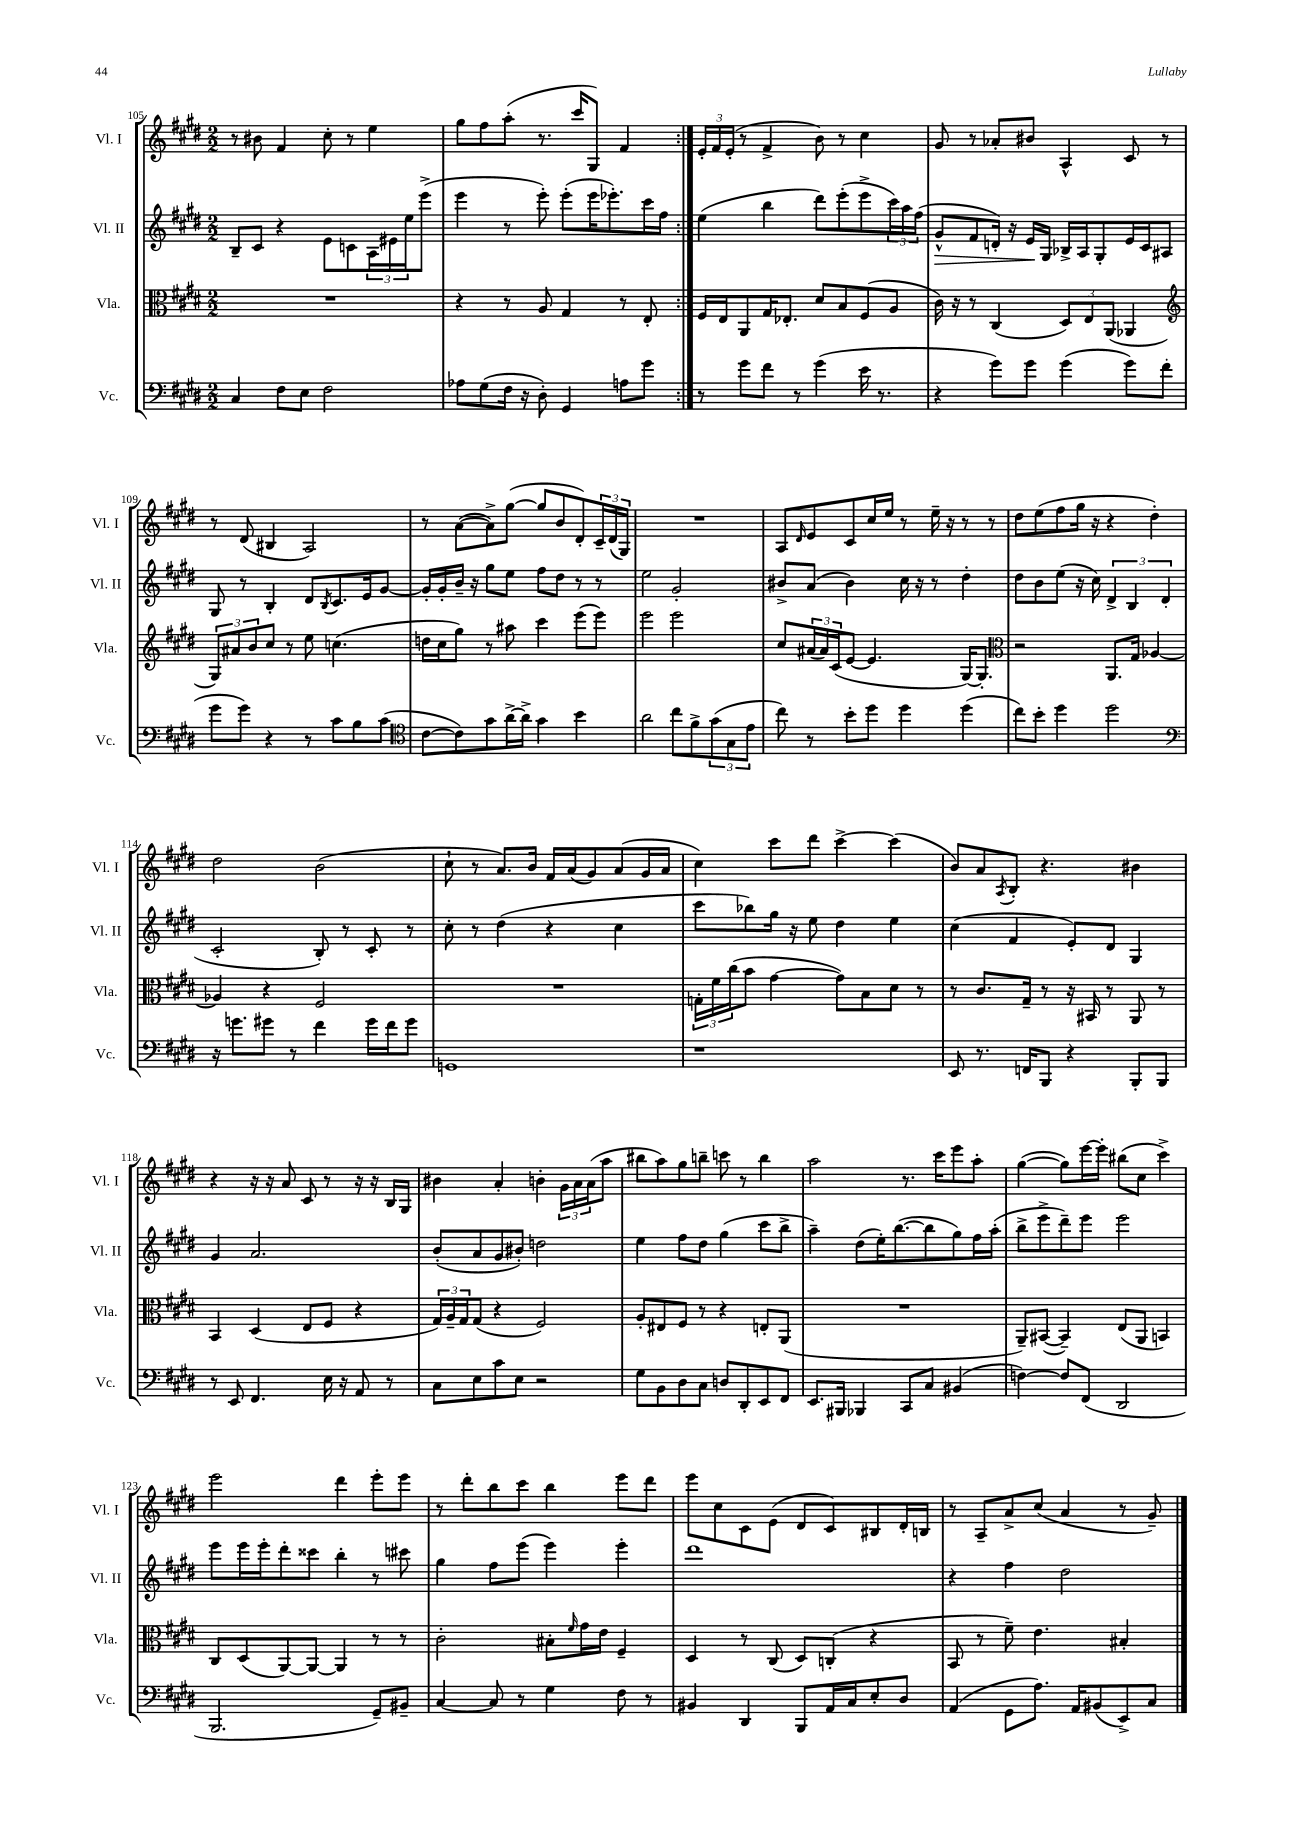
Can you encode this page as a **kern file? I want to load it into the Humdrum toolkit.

**kern	**kern	**kern	**kern
*staff4	*staff3	*staff2	*staff1
*clefF4	*clefC3	*clefG2	*clefG2
*k[f#c#g#d#]	*k[f#c#g#d#]	*k[f#c#g#d#]	*k[f#c#g#d#]
*M2/2	*M2/2	*M2/2	*M2/2
4C#/	1r	8B~/L	8r
.	.	8c#/J	8b#\
8F#\L	.	4r	4f#/
8E\J	.	.	.
2F#\	.	8e\L	8cc#'\
.	.	8c\	8r
.	.	24A\L	4ee\
.	.	24e#\	.
.	.	24ee\J	.
.	.	(8eee^\J	.
=	=	=	=
8A-\L	4r	4eee\	8gg#\L
(8G#\	.	.	8ff#\
16F#\Jk	8r	8r	(8aa'\J
16r	.	.	.
8D#'\)	8A/	8eee'\)	8.r
4GG#/	4G#/	(8eee'\L	.
.	.	.	16ccc#/LK
.	.	16eee\K	8G#/J)
.	.	8.eee-'\)	.
8A\L	8r	.	4f#/
8g#\J	8E'/	16ccc#\L	.
.	.	16ff#\JJ	.
=:|!	=:|!	=:|!	=:|!
8r	16F#/LL	(4ee\	24e'/LL
.	.	.	24f#/
.	16E/J	.	.
.	.	.	(24e'/JJ
8g#\L	8AA/	.	8r
8f#\J	16G#/K	4bb\	4f#^/
.	8.E-'/J	.	.
8r	.	.	.
(4g#\	8d#/L	8ddd#\L)	8b\)
.	8B/	(8eee'\	8r
16e\	(8F#/	8eee^\	4cc#\
8.r	.	.	.
.	8A/J	24ccc#\L)	.
.	.	24aa\	.
.	.	(24ff#\JJ	.
=	=	=	=
4r	16c#\)	8g#^^/L	8g#/
.	16r	.	.
.	8r	8f#/	8r
8g#\L)	(4C#/	16d'/Jk)	8a-'/L
.	.	16r	.
8g#\J	.	16e/LL	8b#/J
.	.	16G#/JJ	.
(4g#\	12D#/L)	16B-^/LL	4A^^/
.	.	16A/J	.
.	12E/	.	.
.	.	8G#'/	.
.	(12AA/J	.	.
8g#\L)	4AA-/	16e/L	8c#/
.	.	16c#/J	.
(8f#\J	.	8A#/J	8r
=	=	=	=
*	*clefG2	*	*
8g#\L	12G#/L)	8G#/	8r
.	12a#/	.	.
8g#\J)	.	8r	(8d#/
.	12b/	.	.
4r	8cc#/J	4B'/	4B#/
.	8r	.	.
8r	8ee\	8d#/L	2A/)
.	.	8qB/	.
8c#\L	(4.cc\	8.c#/	.
8B\	.	.	.
.	.	16e/k	.
(8c#\J	.	[8g#/J	.
=	=	=	=
*clefC4	*	*	*
[8c#\L	16dd\LL	16g#'/]LL	8r
.	16cc#\J	16g#'/	.
8c#\])	8gg#\J)	16b~/JJ	([8a\L
.	.	16r	.
8g#\	8r	8gg#\L	8a^\])
[16a^\L	8aa#\	8ee\J	([8gg#\J
16a^\]JJ	.	.	.
4g#\	4ccc#\	8ff#\L	8gg#/]L
.	.	8dd#\J	8b/
4b\	(8eee\L	8r	8d#'/)
.	8eee\J)	8r	24c#~/L
.	.	.	(24d#/
.	.	.	24G#/JJ)
=	=	=	=
2a\	2eee\	2ee\	1r
8cc#\L	2eee\	2g#'/	.
8f#^\	.	.	.
(12g#\	.	.	.
12G#\	.	.	.
12e\J	.	.	.
=	=	=	=
8cc#\)	8cc#/L	8b#^/L	8A/L
.	.	.	16qqd#/
8r	(24a#/L	(8a/J	8e/
.	24a#/)	.	.
.	(24c#/J	.	.
8b'\L	[8e/J	4b#\)	8c#/
8dd#\J	4.e/]	.	16cc#/L
.	.	.	16ee/JJ
4dd#\	.	16cc#\	8r
.	.	16r	.
.	.	8r	16ee~\
.	.	.	16r
(4dd#\	[16G#/LK)	4dd#'\	8r
.	8.G#'/]J	.	.
.	.	.	8r
=	=	=	=
*	*clefC3	*	*
8cc#\L)	2r	8dd#\L	8dd#\L
8b'\J	.	8b\	(8ee\
4dd#\	.	(8ee\J	8ff#\
.	.	16r	16gg#\Jk
.	.	16cc#\)	16r
2dd#\	8.AA/L	6d#^/	4r
.	.	6B/	.
.	16G#/Jk	.	.
.	[4A-/	.	4dd#'\)
.	.	(6d#/	.
=	=	=	=
*clefF4	*	*	*
16r	4A-/]	2c#'/	2dd#\
8.g\L	.	.	.
8g#\J	4r	.	.
8r	.	.	.
4f#\	2F#/	8B'/)	(2b\
.	.	8r	.
16g#\LL	.	8c#'/	.
16f#\J	.	.	.
8g#\J	.	8r	.
=	=	=	=
1GG	1r	8cc#'\	8cc#`\
.	.	8r	8r
.	.	(4dd#\	8.a/L)
.	.	.	16b/Jk
.	.	4r	16f#/LL
.	.	.	(16a/J
.	.	.	8g#/)
.	.	4cc#\	(8a/
.	.	.	16g#/L
.	.	.	16a/JJ
=	=	=	=
1r	24G'\LL	8ccc#\L	4cc#\)
.	24f#\	.	.
.	(24cc#\J	.	.
.	8b\J	8bb-\)	.
.	[4g#\	16gg#\Jk	8ccc#\L
.	.	16r	.
.	.	8ee\	8ddd#\J
.	8g#\]L)	4dd#\	[4ccc#^\
.	8B\	.	.
.	8d#\J	4ee\	(4ccc#\]
.	8r	.	.
=	=	=	=
8EE/	8r	(4cc#\	8b/L)
8.r	8.c#/L	.	8a/
.	.	.	8qA/
.	.	4f#/	8B'/J
16FF/LK	16G#~/Jk	.	.
8BBB/J	8r	.	4.r
4r	16r	8e'/L)	.
.	16BB#/	.	.
.	8r	8d#/J	.
8BBB'/L	8AA/	4G#/	4b#\
8BBB/J	8r	.	.
=	=	=	=
8r	4BB/	4g#/	4r
8EE/	.	.	.
4.FF#/	(4D#/	2.a/	16r
.	.	.	16r
.	.	.	8a/
.	8E/L	.	8c#/
16E\	8F#/J	.	8r
16r	.	.	.
8AA/	4r	.	16r
.	.	.	16r
8r	.	.	16B/LL
.	.	.	16G#/JJ
=	=	=	=
8C#\L	24G#/LL)	(8b'/L	4b#\
.	24A~/	.	.
.	24G#/J	.	.
8E\	(8G#/J	8a/	.
8c#\	4r	8g#/	4a'/
8E\J	.	8b#'/J)	.
2r	2F#/)	2dd\	4b'\
.	.	.	24g#\LL
.	.	.	24a\
.	.	.	(24a\J
.	.	.	8aa\J
=	=	=	=
8G#\L	8A'/L	4ee\	8bb#\L
8BB\	8E#/	.	8aa\)
8D#\	8F#/J	8ff#\L	8gg#\
8C#\J	8r	8dd#\J	8bb~\J
8D/L	4r	(4gg#\	8ccc\
8DD#'/	.	.	8r
8EE/	8E'/L	8ccc#\L	4bb\
8FF#/J	(8AA/J	8bb^\J	.
=	=	=	=
8.EE/L	1r	4aa~\)	2aa\
16BBB#/Jk	.	.	.
4BBB-/	.	(8dd#\L	.
.	.	16ee'\K)	.
.	.	([8.bb\	.
8CC#/L	.	.	8.r
8C#/J	.	8bb\]	.
.	.	.	16ccc#\LK
(4BB#/	.	8gg#\)	8eee\
.	.	16ff#\L	8aa'\J
.	.	(16aa'\JJ	.
=	=	=	=
[4F\)	8AA~/L)	8bb^\L	([4gg#\
.	([8BB#/J	8eee^\	.
8F/]L	4BB#~/])	8ddd#~\)	8gg#\]L)
(8FF#/J	.	8eee\J	[16eee\L
.	.	.	16eee'\]JJ
2DD#/	(8E/L	2eee\	(8bb#\L
.	8AA/J	.	8cc#\J
.	4BB/)	.	4ccc#^\)
=	=	=	=
2.BBB/	8C#/L	8eee\L	2eee\
.	(8D#/	16eee\L	.
.	.	16eee'\J	.
.	[8AA/)	8ddd#'\	.
.	8AA/_J	8ccc##\J	.
.	4AA/]	4bb'\	4ddd#\
8GG#~/L)	8r	8r	8eee'\L
8BB#~/J	8r	8ccc#\	8eee\J
=	=	=	=
[4C#/	2c#'\	4gg#\	8r
.	.	.	8ddd#'\L
8C#/]	.	8ff#\L	8bb\
8r	.	(8eee\J	8ccc#\J
4G#\	8B#'\L	4eee\)	4bb\
.	16qqf#/	.	.
.	16g#\L	.	.
.	16e\JJ	.	.
8F#\	4F#~/	4eee'\	8eee\L
8r	.	.	8ddd#\J
=	=	=	=
4BB#/	4D#/	1ddd#	8eee\L
.	.	.	8cc#\
4DD#/	8r	.	8c#\
.	(8C#/	.	(8e\J
8BBB/L	8D#/L)	.	8d#/L
16AA/L	(8C'/J	.	8c#/)
16C#/J	.	.	.
8E'/	4r	.	8B#/
8D#/J	.	.	16d#'/L
.	.	.	16B/JJ
=	=	=	=
(4AA/	8BB/	4r	8r
.	8r	.	8A~/L
8GG#\L	8f#~\)	4ff#\	8a^/
8.A\J)	4.e\	.	(8cc#/J
.	.	2dd#\	4a/
16AA/LK	.	.	.
(8BB#/	.	.	.
8EE^/)	4B#'/	.	8r
8C#/J	.	.	8g#~/)
==	==	==	==
*-	*-	*-	*-
